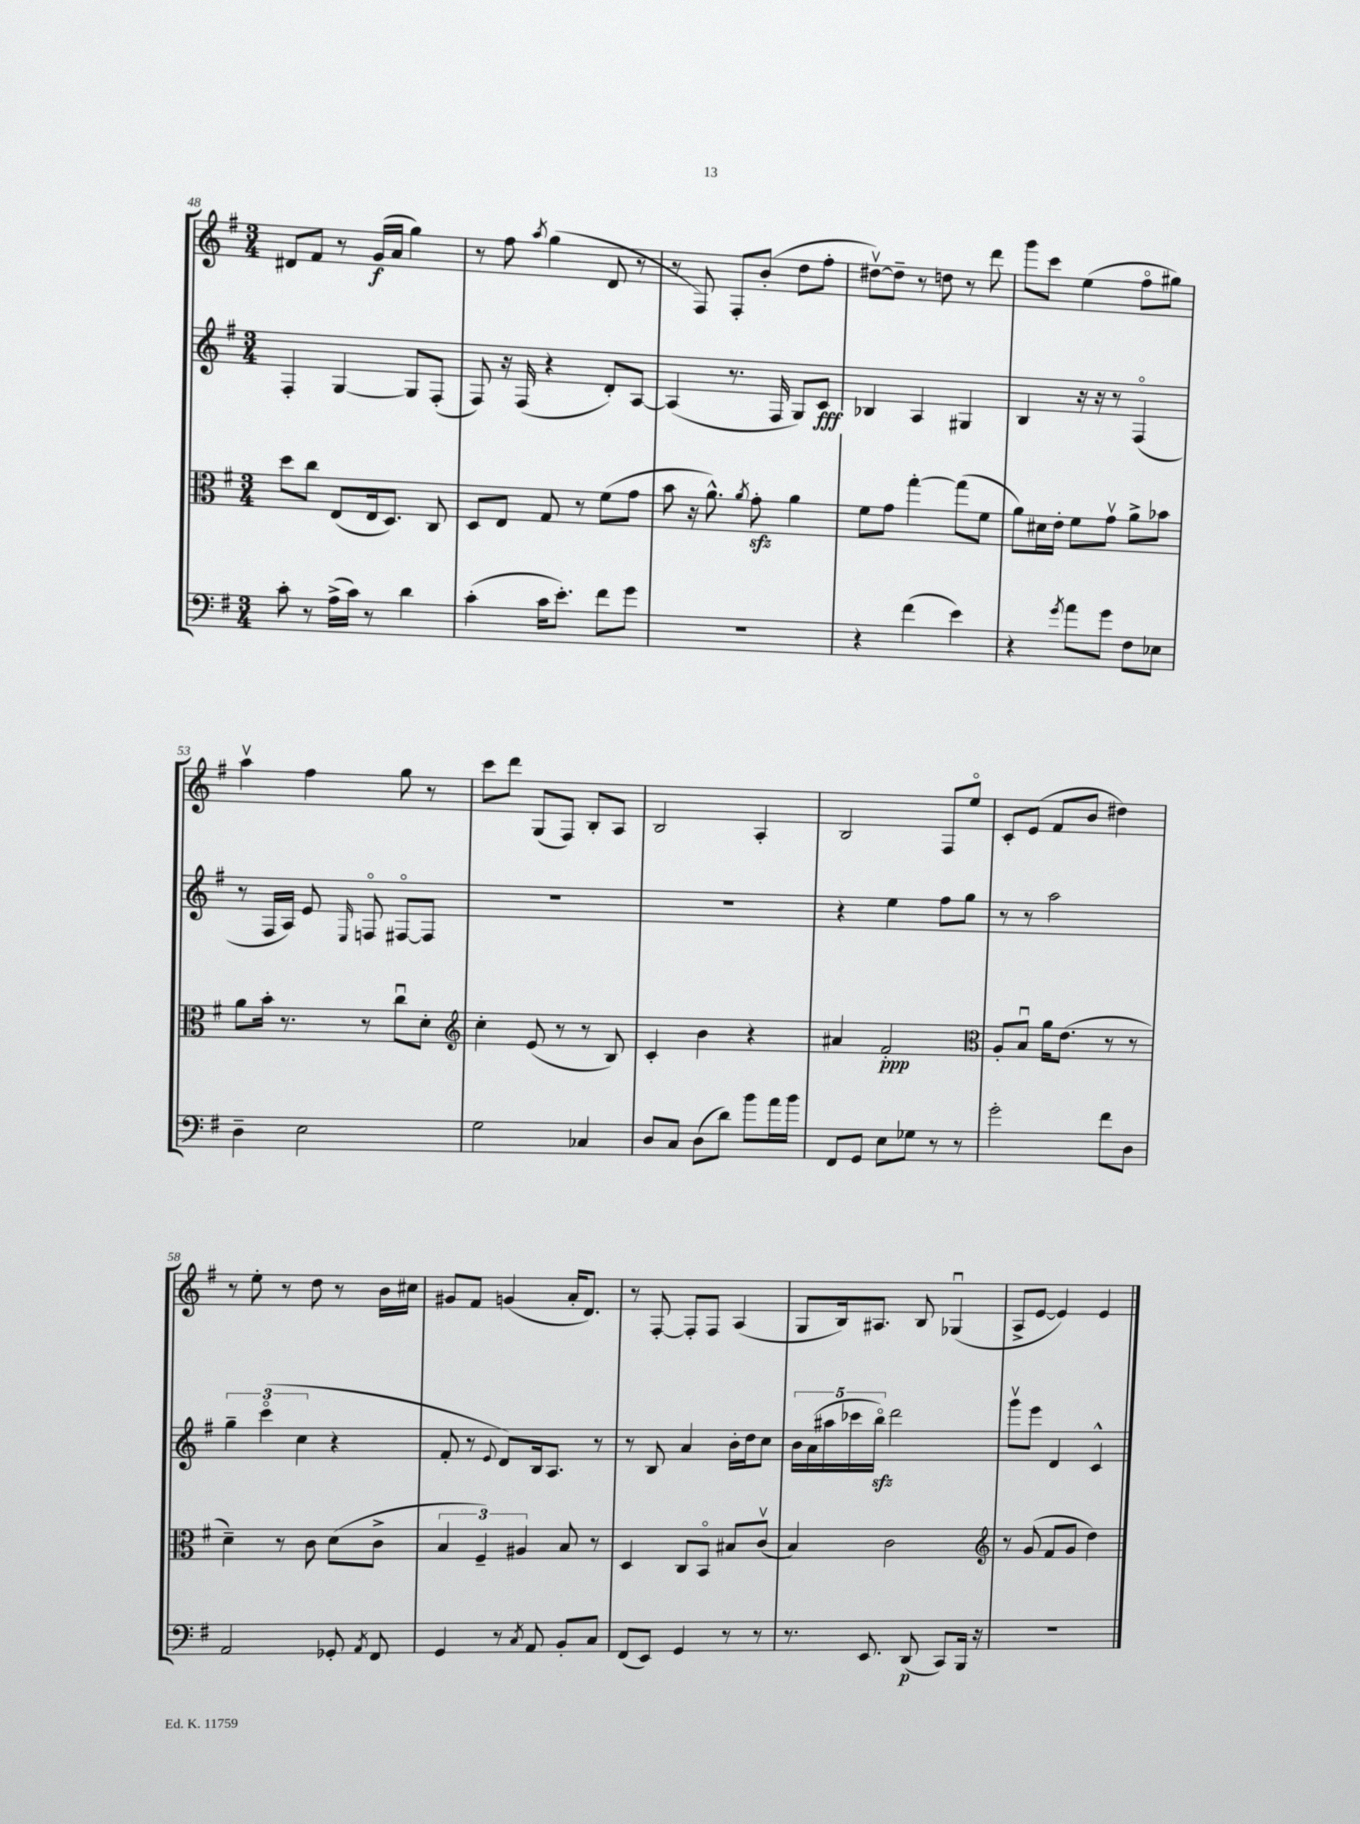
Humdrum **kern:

**kern	**dynam	**kern	**dynam	**kern	**dynam	**kern	**dynam
*part4	*part4	*part3	*part3	*part2	*part2	*part1	*part1
*staff4	*staff4	*staff3	*staff3	*staff2	*staff2	*staff1	*staff1
*clefF4	*	*clefC3	*	*clefG2	*	*clefG2	*
*k[f#]	*	*k[f#]	*	*k[f#]	*	*k[f#]	*
*M3/4	*	*M3/4	*	*M3/4	*	*M3/4	*
=48	=48	=48	=48	=48	=48	=48	=48
8c'\	.	8dd\L	.	4F#'/	.	8d#X/L	.
8r	.	8cc\J	.	.	.	8f#/J	.
(16A^\LL	.	(8E/L	.	[4G/	.	8r	.
16c\JJ)	.	.	.	.	.	.	.
8r	.	16E/k	.	.	.	(16g/LL	f
.	.	8.D/J)	.	.	.	16a/JJ	.
4d\	.	.	.	8G/L]	.	4gg\)	.
.	.	8C/	.	(8F#'/J	.	.	.
=49	=49	=49	=49	=49	=49	=49	=49
(4c'\	.	8D/L	.	8F#/)	.	8r	.
.	.	8E/J	.	16r	.	8ff#\	.
.	.	.	.	(16F#/	.	.	.
.	.	.	.	.	.	8qaa/	.
16c\KL	.	8G/	.	4r	.	(4gg\	.
8.e'\J)	.	.	.	.	.	.	.
.	.	8r	.	.	.	.	.
8f#\L	.	(8f#\L	.	8d'/L)	.	8d/	.
8g\J	.	8g\J	.	[8A/J	.	8r	.
=50	=50	=50	=50	=50	=50	=50	=50
2.r	.	8b\	.	(4A/]	.	8r	.
.	.	16r	.	.	.	8F#/)	.
.	.	8.a^^\)	.	.	.	.	.
.	.	.	.	8.r	.	8F#'/L	.
.	.	8qa/	.	.	.	.	.
.	.	8gzz'\	.	.	.	(8b'/J	.
.	.	.	.	16F#/	.	.	.
.	.	4a\	.	8G/L)	.	8dd\L	.
.	.	.	.	8c/J	fff	8ff#'\J	.
=51	=51	=51	=51	=51	=51	=51	=51
4r	.	8f#\L	.	4B-X/	.	[8dd#Xv\L)	.
.	.	8g\J	.	.	.	8dd#~\J]	.
(4f#\	.	[4gg'\	.	4A/	.	8r	.
.	.	.	.	.	.	8ddn\	.
4e\)	.	(8gg\L]	.	4G#X/	.	8r	.
.	.	8f#\J	.	.	.	8ddd\	.
=52	=52	=52	=52	=52	=52	=52	=52
4r	.	8a\L)	.	4B/	.	8ggg\L	.
.	.	16d#X\L	.	.	.	8ccc\J	.
.	.	16e'\JJ	.	.	.	.	.
8qg/	.	.	.	.	.	.	.
8a\L	.	8f#\L	.	16r	.	(4ee\	.
.	.	.	.	16r	.	.	.
8g\J	.	8gv\J	.	8r	.	.	.
8F#\L	.	8a^\L	.	(4F#/	.	8ff#\L	.
8E-X\J	.	8b-X\J	.	.	.	8gg#X\J)	.
!!LO:LB:g=z
=53	=53	=53	=53	=53	=53	=53	=53
4D~\	.	8a\L	.	8r	.	4aav\	.
.	.	16b'\Jk	.	16F#/LL	.	.	.
.	.	8.r	.	16A/JJ)	.	.	.
2E\	.	.	.	8e/	.	4ff#\	.
.	.	.	.	16qqE/	.	.	.
.	.	8r	.	8Fn/	.	.	.
.	.	8ccu\L	.	[8F#X/L	.	8gg\	.
.	.	8d'\J	.	8F#/J]	.	8r	.
=54	=54	=54	=54	=54	=54	=54	=54
*	*	*clefG2	*	*	*	*	*
2G\	.	4cc'\	.	2.r	.	8ccc\L	.
.	.	.	.	.	.	8ddd\J	.
.	.	(8e/	.	.	.	(8G/L	.
.	.	8r	.	.	.	8F#/J)	.
4C-X/	.	8r	.	.	.	8B'/L	.
.	.	8B/)	.	.	.	8A/J	.
=55	=55	=55	=55	=55	=55	=55	=55
8D/L	.	4c'/	.	2.r	.	2B/	.
8C/J	.	.	.	.	.	.	.
(8D\L	.	4b\	.	.	.	.	.
8d\J)	.	.	.	.	.	.	.
8b\L	.	4r	.	.	.	4A'/	.
16a\L	.	.	.	.	.	.	.
16b\JJ	.	.	.	.	.	.	.
=56	=56	=56	=56	=56	=56	=56	=56
8FF#/L	.	4a#X/	.	4r	.	2B/	.
8GG/J	.	.	.	.	.	.	.
8E\L	.	2f#'/	ppp	4ee\	.	.	.
8G-X\J	.	.	.	.	.	.	.
8r	.	.	.	8ff#\L	.	8F#/L	.
8r	.	.	.	8gg\J	.	8ee/J	.
=57	=57	=57	=57	=57	=57	=57	=57
*	*	*clefC3	*	*	*	*	*
2g'\	.	8A'/L	.	8r	.	8c'/L	.
.	.	8Bu/J	.	8r	.	(8e/J	.
.	.	16a\KL	.	2aa\	.	8f#/L	.
.	.	(8.e\J	.	.	.	.	.
.	.	.	.	.	.	8b/J	.
8f#\L	.	8r	.	.	.	4dd#X\)	.
8D\J	.	8r	.	.	.	.	.
!!LO:LB:g=z
=58	=58	=58	=58	=58	=58	=58	=58
2AA/	.	4d~\)	.	6gg~\	.	8r	.
.	.	.	.	.	.	8ee'\	.
.	.	.	.	(6ccc\	.	.	.
.	.	8r	.	.	.	8r	.
.	.	.	.	6cc\	.	.	.
.	.	8c\	.	.	.	8dd\	.
8GG-X'/	.	(8d\L	.	4r	.	8r	.
8qAA/	.	.	.	.	.	.	.
8FF#/	.	8c^\J	.	.	.	16b\LL	.
.	.	.	.	.	.	16cc#X\JJ	.
=59	=59	=59	=59	=59	=59	=59	=59
4GG/	.	6B/	.	8f#'/	.	8g#X/L	.
.	.	.	.	8r	.	8f#/J	.
.	.	6F#~/)	.	.	.	.	.
.	.	.	.	8qqe/	.	.	.
8r	.	.	.	8d/L)	.	(4gn/	.
.	.	6A#X/	.	.	.	.	.
8qC/	.	.	.	.	.	.	.
8AA/	.	.	.	16B/k	.	.	.
.	.	.	.	8.A/J	.	.	.
8BB'/L	.	8B/	.	.	.	16a'/KL	.
.	.	.	.	.	.	8.d/J)	.
8C/J	.	8r	.	8r	.	.	.
=60	=60	=60	=60	=60	=60	=60	=60
(8FF#/L	.	4D/	.	8r	.	8r	.
8EE/J)	.	.	.	8B/	.	[8F#'/	.
4GG/	.	8C/L	.	4a/	.	8F#'/L]	.
.	.	8BB/J	.	.	.	8F#/J	.
8r	.	8B#X/L	.	16b'\LL	.	(4A/	.
.	.	.	.	16dd\J	.	.	.
8r	.	(8cv/J	.	8cc\J	.	.	.
=61	=61	=61	=61	=61	=61	=61	=61
8.r	.	4B/)	.	20b\LL	.	8G/L	.
.	.	.	.	(20a\	.	.	.
.	.	.	.	20aa#X\	.	.	.
.	.	.	.	.	.	16B/k)	.
.	.	.	.	20ccc-X\	.	.	.
8.EE/	.	.	.	.	.	8.A#X/J	.
.	.	.	.	20bbzz\JJ)	.	.	.
.	.	2c\	.	2ddd\	.	.	.
(8DD/	p	.	.	.	.	8B/	.
8CC/L)	.	.	.	.	.	(4G-Xu/	.
16BBB/Jk	.	.	.	.	.	.	.
16r	.	.	.	.	.	.	.
=62	=62	=62	=62	=62	=62	=62	=62
*	*	*clefG2	*	*	*	*	*
2.r	.	8r	.	8gggv\L	.	8A^/L	.
.	.	(8g/	.	8eee\J	.	[8e/J	.
.	.	8f#/L	.	4d/	.	4e/])	.
.	.	8g/J	.	.	.	.	.
.	.	4dd\)	.	4c^^/	.	4e/	.
==	==	==	==	==	==	==	==
*-	*-	*-	*-	*-	*-	*-	*-
